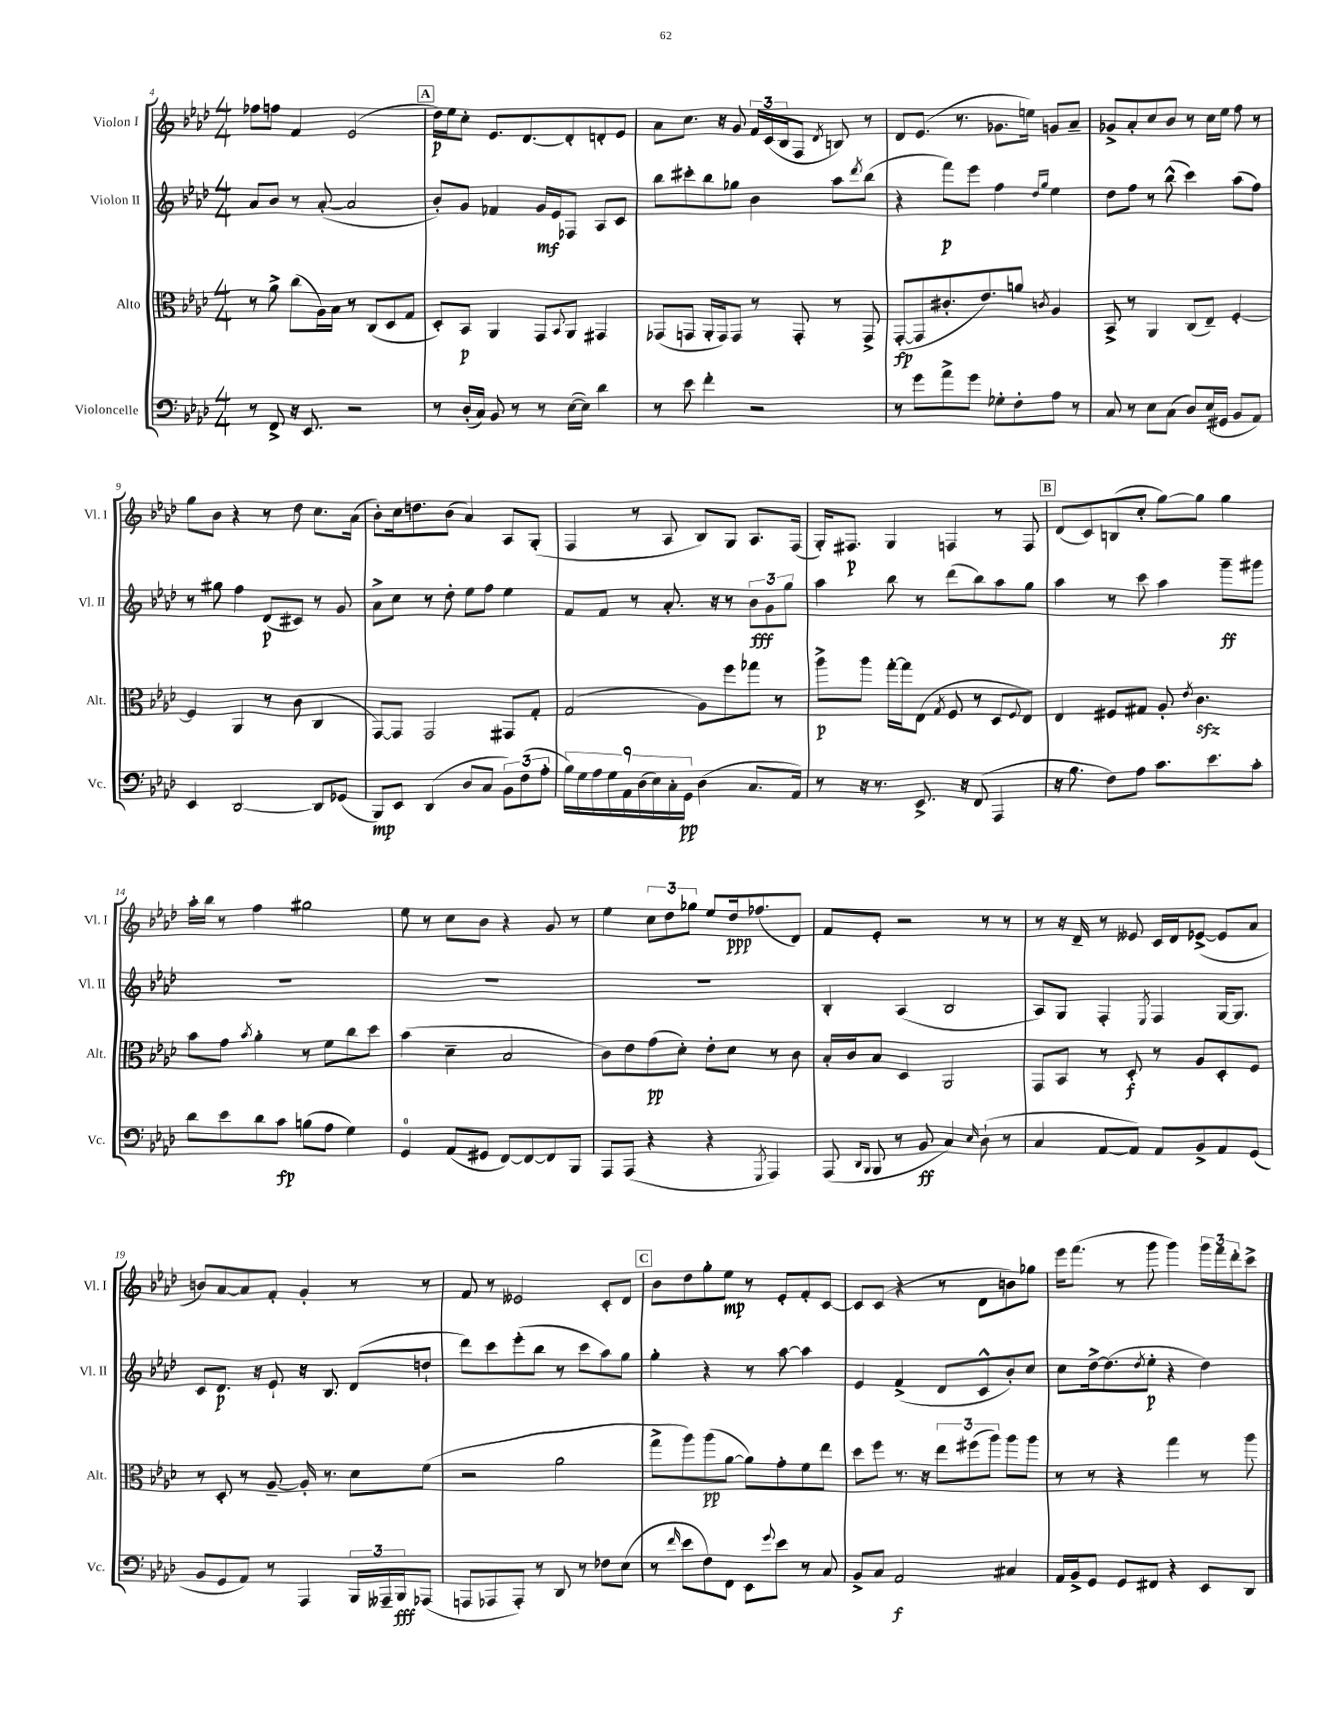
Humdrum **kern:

**kern	**kern	**kern	**kern
*staff4	*staff3	*staff2	*staff1
*clefF4	*clefC3	*clefG2	*clefG2
*k[b-e-a-d-]	*k[b-e-a-d-]	*k[b-e-a-d-]	*k[b-e-a-d-]
*M4/4	*M4/4	*M4/4	*M4/4
8r	8r	8a-	8ff-
8FF^	8a-^	8b-	8ff
16r	(8cc	8r	4f
8.EE-	.	.	.
.	16A-)	([8a-'	.
.	16B-	.	.
2r	8r	2a-]	(2e-
.	(8C	.	.
.	8D-	.	.
.	8G	.	.
=	=	=	=
8r	8D-')	8b-')	16dd-)
.	.	.	16ee-
(16D-'	8BB-	8g	8cc'
16C)	.	.	.
8BB-	4AA-	4f-	8.e-
8r	.	.	.
.	.	.	[8.d-
8r	8GG	16g	.
.	.	16e-	.
.	8qqBB-	.	.
([16E-	8AA-	8F-	8d-']
16E-])	.	.	.
4d-	4GG#	8A-	8d'
.	.	8c	8e-
=	=	=	=
8r	(8GG-	8bb-	8a-
8e-	8GG	8ccc#'	8.cc
4f'	16AA-'	8bb-	.
.	16GG)	.	16r
.	8GG	8gg-	8g
2r	8r	4b-	24f
.	.	.	(24c
.	.	.	24B-
.	8GG'	.	8F
.	.	.	8qd-
.	8r	8aa-	8B)
.	.	8qddd-	.
.	8GG^	(8bb-	8r
=	=	=	=
8r	([8GG'	4r	8d-
8g	8GG]	.	(8.e-
8a-^	8.c#'	8fff)	.
.	.	.	8.r
8g	.	8eee-	.
.	8.e-)	.	.
8G-'	.	4ff	8.g-
8F'	8a	.	.
.	.	.	16ee)
.	.	16qqdd-	.
.	8qc	16qqgg	.
8A-	4A-	4ee-	8g
8r	.	.	8a-~
=	=	=	=
8C	8BB-^	8dd-	8g-^
8r	8r	8ff	8a-'
8E-	4AA-	8r	8cc
(8C	.	(8bb-^^	8b-
8D-)	(8C	4ccc)	8r
(16E-	8E-~)	.	16cc
16GG#	.	.	16ee-
8BB-	[4F'	(8aa-	8ff
8AA-)	.	8ff)	8r
=	=	=	=
4EE-	4F]	8r	8gg
.	.	8gg#	8b-
[2DD-	4AA-	4ff	4r
.	8r	(8d-	8r
.	(8c	8c#)	8dd-
8DD-]	4C	8r	8.cc
(8GG-	.	8g	.
.	.	.	(16a-
=	=	=	=
8BBB-)	[8GG)	8a-^	8b-')
8EE-	8GG]	8cc	16cc
.	.	.	8.dd
(4DD-	2GG	8r	.
.	.	8dd-'	(8b-
8D-	.	8ee-	4a-)
8C	.	8ff	.
12BB-)	8GG#	4ee-	8A-
(12F	.	.	.
.	8G'	.	(8G'
12A-'	.	.	.
=	=	=	=
18B-)	(2G	8f	4F
18G	.	.	.
18A-	.	.	.
.	.	8f	.
18G	.	.	.
18AA-	.	.	.
.	.	8r	8r
(18D-	.	.	.
18E-)	.	.	.
.	.	8.a-'	8A-
18C'	.	.	.
18GG	.	.	.
(4D-	8A-)	.	8B-)
.	.	16r	.
.	8ff	8r	8G
8.C	8gg-	12b-	8.A-
.	.	12g	.
.	8r	.	.
.	.	12gg	.
16AA-)	.	.	(16F
=	=	=	=
8r	8aa-^	4aa-	16G')
.	.	.	8.F#
16r	8aa-	.	.
8.r	.	.	.
.	[16gg'	8bb-	4G
.	16gg]	.	.
8.EE-^	(8E-	8r	.
.	8qG	.	.
.	8F	(8ddd-	4F
16r	.	.	.
(8FF	8r	8bb-)	.
4AAA-	8D-	8aa-	8r
.	8qqF	.	.
.	8E-)	8gg	8F
=	=	=	=
16r	4E-	4aa-	(8d-
8.B-	.	.	.
.	.	.	8c)
8F)	8F#	8r	(8B
8A-	8G#	8ccc	8cc'
8.c	8A-'	4aa-	[8gg)
.	8qe-	.	.
.	4.c	.	8gg]
8.e-	.	.	.
.	.	8ggg~	4gg
8c'	.	8ggg#	.
=	=	=	=
8d-	8b-	1r	16aa-'
.	.	.	16bb-
8e-	8g	.	8r
.	8qb-	.	.
8d-	4a-'	.	4ff
8c	.	.	.
(8B	8r	.	2gg#
8A-	8f	.	.
4G)	8cc	.	.
.	8dd-	.	.
=	=	=	=
4GG	(4b-	1r	8ee-
.	.	.	8r
(8AA-	4d-~	.	8cc
8GG#	.	.	8b-
[8FF)	2B-	.	4r
8FF_	.	.	.
8FF]	.	.	8g
8BBB-	.	.	8r
=	=	=	=
8AAA-	8c)	1r	4ee-
(8AAA-	8e-	.	.
4r	(8g	.	12cc
.	.	.	12dd-
.	8d-')	.	.
.	.	.	12gg-
4r	8e-'	.	8ee-
.	8d-	.	16dd-
.	.	.	(8.ff-
8qGGG	.	.	.
4AAA-)	8r	.	.
.	8c	.	8d-)
=	=	=	=
(8AAA-	16B-'	4B-'	8f
.	16c	.	.
16qqDD-	.	.	.
16qqBBB-	.	.	.
8BBB-	8B-	.	8e-'
8r	4D-	(4A-	2r
8BB-	.	.	.
4C)	2AA-	2B-	.
16qqE-	.	.	.
(8D-`	.	.	8r
8r	.	.	8r
=	=	=	=
4C	8GG	8A-)	8r
.	8BB-	8G	16r
.	.	.	16d-~
[8AA-	8r	4F'	8r
8AA-])	8D-'	.	8e--
.	.	8qE-	.
8AA-	8r	4F	16c
.	.	.	16d-
8BB-^	8A-	.	([8e-^
8AA-	8D-'	[16G	8e-]
.	.	8.G]	.
(8GG	8F	.	8a-
=	=	=	=
8BB-	8r	8c	8b)
8GG	8D-'	8.d-	[8a-
8AA-)	8r	.	8a-]
.	.	16r	.
8r	[8A-~	8e-`	8f'
4AAA-	16A-']	16r	4g'
.	8.r	8.B-	.
24BBB-	8d-	(8d-	8r
24AAA--~	.	.	.
24BBB-	.	.	.
(8AAA-	(8f	8dd`	8r
=	=	=	=
8AAA	2r	8ddd-)	8f
8AAA-	.	8ccc	8r
8AAA-')	.	(8eee-'	2e--
8r	.	8bb-	.
8DD-	2a-	8r	.
8r	.	8ccc	.
8F-	.	8aa-)	8c'
(8E-	.	8gg	8d-
=	=	=	=
8r	8gg^	4gg'	8b-
16qqf	.	.	.
8e-	8aa-)	.	8dd-
8F)	(8aa-	4r	8gg'
8FF	[8a-	.	8ee-
8EE-	8a-])	8r	8r
8qqg	.	.	.
8e-	8g'	[8aa-	8e-'
8r	8f	4aa-]	8f'
8C	8ee-	.	[8c
=	=	=	=
8BB-^	8dd-	4e-	8c]
8C	8ff	.	(8c
2AA-	8.r	(4f^	4r
.	16r	.	.
.	12ee-	8d-	8r
.	(12ff#	.	.
.	.	8c^^	8d-
.	12aa-)	.	.
4C#	8aa-	8b-')	8b)
.	8aa-	8cc	8gg-
=	=	=	=
16AA-	8r	8cc	16eee-
16BB-^	.	.	(8.fff
8GG	8r	[16dd-^	.
.	.	(8.dd-]	.
8GG	4r	.	8r
.	.	8qdd-	.
8FF#	.	8ee-'	8ggg
4r	4gg	4r	4ggg)
8EE-	8r	4dd-)	24ggg
.	.	.	24fff
.	.	.	24ddd-'
8DD-	8aa-	.	8ccc^
==	==	==	==
*-	*-	*-	*-
